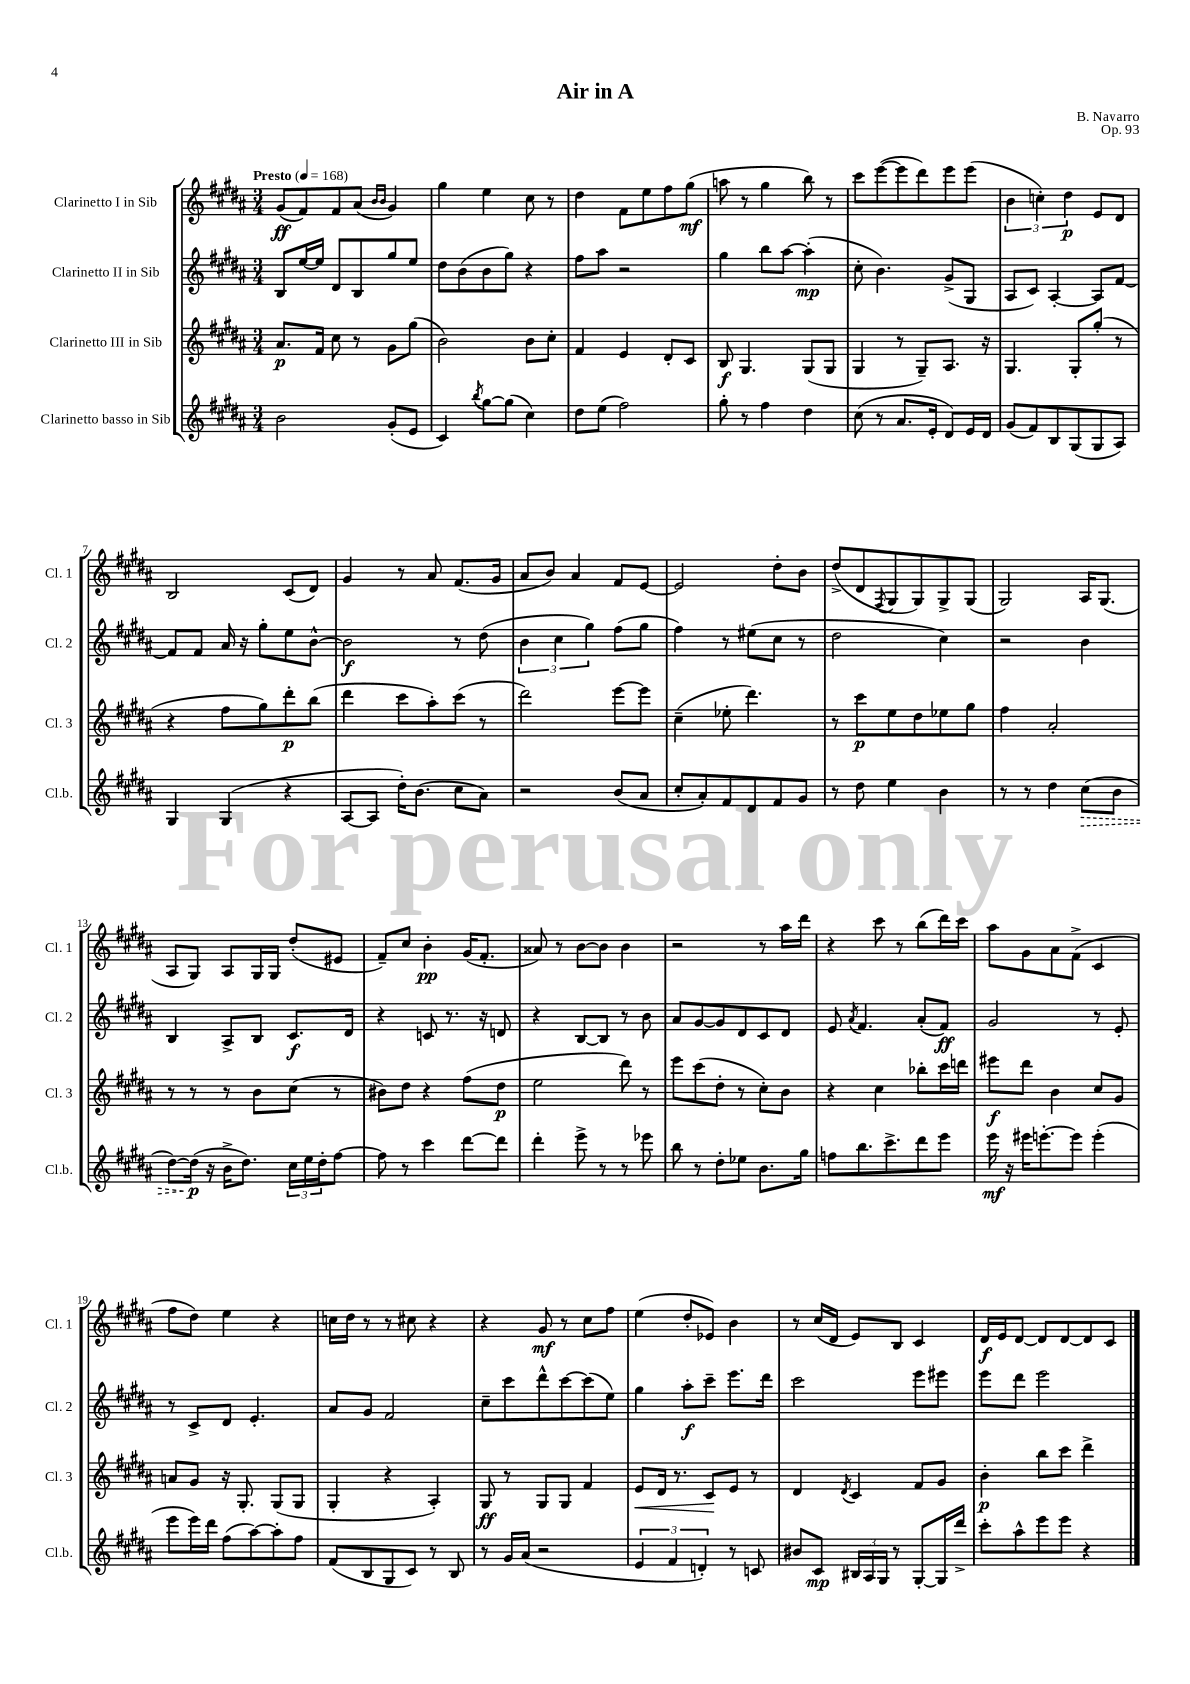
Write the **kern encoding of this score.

**kern	**dynam	**kern	**dynam	**kern	**dynam	**kern	**dynam
*part4	*part4	*part3	*part3	*part2	*part2	*part1	*part1
*staff4	*staff4	*staff3	*staff3	*staff2	*staff2	*staff1	*staff1
*I"Clarinetto basso in Sib	*	*I"Clarinetto III in Sib	*	*I"Clarinetto II in Sib	*	*I"Clarinetto I in Sib	*
*I'Cl.b.	*	*I'Cl. 3	*	*I'Cl. 2	*	*I'Cl. 1	*
*clefG2	*	*clefG2	*	*clefG2	*	*clefG2	*
*k[f#c#g#d#a#]	*	*k[f#c#g#d#a#]	*	*k[f#c#g#d#a#]	*	*k[f#c#g#d#a#]	*
*M3/4	*	*M3/4	*	*M3/4	*	*M3/4	*
*MM168	*	*MM168	*	*MM168	*	*MM168	*
=1	=1	=1	=1	=1	=1	=1	=1
!	!	!	!	!	!	!LO:TX:a:B:t=Presto	!
2b\	.	8.a#/L	p	8B/L	.	(8g#/L	ff
.	.	.	.	[16ee/L	.	8f#/)	.
.	.	16f#/Jk	.	16ee/JJ]	.	.	.
.	.	8cc#\	.	8d#/L	.	8f#/	.
.	.	8r	.	8B/	.	(8a#/J	.
.	.	.	.	.	.	16qqb/LL	.
.	.	.	.	.	.	16qqb/JJ	.
(8g#'/L	.	8g#\L	.	8gg#/	.	4g#/)	.
8e/J	.	(8gg#\J	.	8ee/J	.	.	.
=2	=2	=2	=2	=2	=2	=2	=2
4c#/)	.	2b\)	.	8dd#\L	.	4gg#\	.
.	.	.	.	(8b\	.	.	.
8qbb/	.	.	.	.	.	.	.
[8gg#\L	.	.	.	8b\	.	4ee\	.
(8gg#\J]	.	.	.	8gg#\J)	.	.	.
4cc#\)	.	8b\L	.	4r	.	8cc#\	.
.	.	8cc#'\J	.	.	.	8r	.
=3	=3	=3	=3	=3	=3	=3	=3
8dd#\L	.	4f#/	.	8ff#\L	.	4dd#\	.
(8ee\J	.	.	.	8aa#\J	.	.	.
2ff#\)	.	4e/	.	2r	.	8f#\L	.
.	.	.	.	.	.	8ee\	.
.	.	8d#'/L	.	.	.	8ff#\	.
.	.	8c#/J	.	.	.	(8gg#\J	mf
=4	=4	=4	=4	=4	=4	=4	=4
8gg#'\	.	8B/	f	4gg#\	.	8aan\	.
8r	.	4.G#/	.	.	.	8r	.
4ff#\	.	.	.	8bb\L	.	4gg#\	.
.	.	.	.	[8aa#\J	.	.	.
4dd#\	.	(8G#/L	.	(4aa#'\]	mp	8bb\)	.
.	.	8G#/J	.	.	.	8r	.
=5	=5	=5	=5	=5	=5	=5	=5
(8cc#\	.	4G#/	.	8cc#'\	.	8ccc#\L	.
8r	.	.	.	4.b\)	.	([8eee\	.
8.a#/L	.	8r	.	.	.	8eee\]	.
.	.	8G#~/L)	.	.	.	8ddd#\)	.
16e'/Jk	.	.	.	.	.	.	.
8d#/L)	.	8.A#/J	.	(8g#^/L	.	8eee\	.
16e/L	.	.	.	8G#/J	.	(8eee\J	.
16d#/JJ	.	16r	.	.	.	.	.
=6	=6	=6	=6	=6	=6	=6	=6
(8g#/L	.	4.G#/	.	8A#/L	.	6b\	.
8f#/)	.	.	.	8c#/J)	.	.	.
.	.	.	.	.	.	6ccn'\)	.
8B/	.	.	.	[4A#'/	.	.	.
.	.	.	.	.	.	6dd#\	p
(8G#/	.	8G#'/L	.	.	.	.	.
8G#/	.	(8gg#'/J	.	8A#/L]	.	8e/L	.
8A#/J)	.	8r	.	[8f#/J	.	8d#/J	.
!!LO:LB:g=z
=7	=7	=7	=7	=7	=7	=7	=7
4G#/	.	4r	.	8f#/L]	.	2B/	.
.	.	.	.	8f#/J	.	.	.
(4G#/	.	8ff#\L	.	16a#/	.	.	.
.	.	.	.	16r	.	.	.
.	.	8gg#\)	.	8gg#'\L	.	.	.
4r	.	8ddd#'\	p	8ee\	.	(8c#/L	.
.	.	(8bb\J	.	[8b^^\J	.	8d#/J)	.
=8	=8	=8	=8	=8	=8	=8	=8
[8A#/L	.	4ddd#\	.	2b\]	f	4g#/	.
8A#/J]	.	.	.	.	.	.	.
16dd#'\KL)	.	8ccc#\L	.	.	.	8r	.
(8.b\J	.	.	.	.	.	.	.
.	.	8aa#'\)	.	.	.	8a#/	.
8cc#\L	.	(8ccc#\J	.	8r	.	(8.f#/L	.
8a#\J)	.	8r	.	(8dd#\	.	.	.
.	.	.	.	.	.	16g#/Jk	.
=9	=9	=9	=9	=9	=9	=9	=9
2r	.	2ddd#\)	.	6b\	.	8a#/L	.
.	.	.	.	.	.	8b/J)	.
.	.	.	.	6cc#\	.	.	.
.	.	.	.	.	.	4a#/	.
.	.	.	.	6gg#\)	.	.	.
(8b/L	.	[8eee\L	.	(8ff#\L	.	8f#/L	.
8a#/J	.	8eee\J]	.	8gg#\J	.	[8e/J	.
=10	=10	=10	=10	=10	=10	=10	=10
8cc#'/L	.	(4cc#~\	.	4ff#\)	.	2e/]	.
8a#'/)	.	.	.	.	.	.	.
8f#/	.	8ee-X'\	.	8r	.	.	.
8d#/	.	4.ddd#\)	.	(8ee#X\L	.	.	.
8f#/	.	.	.	8cc#\J	.	8dd#'\L	.
8g#/J	.	.	.	8r	.	8b\J	.
=11	=11	=11	=11	=11	=11	=11	=11
8r	.	8r	.	2dd#\	.	(8dd#^/L	.
8dd#\	.	8ccc#\L	p	.	.	8d#/	.
.	.	.	.	.	.	8qF#/	.
4ee\	.	8ee\	.	.	.	8G#/	.
.	.	8dd#\	.	.	.	8G#/)	.
4b\	.	8ee-X\	.	4cc#\)	.	8G#^/	.
.	.	8gg#\J	.	.	.	(8G#/J	.
=12	=12	=12	=12	=12	=12	=12	=12
8r	.	4ff#\	.	2r	.	2G#/)	.
8r	.	.	.	.	.	.	.
4dd#\	.	2a#'/	.	.	.	.	.
!	!LO:HP:b	!	!	!	!	!	!
(8cc#\L	>	.	.	4b\	.	16A#/KL	.
.	.	.	.	.	.	(8.G#/J	.
8b\J	.	.	.	.	.	.	.
!!LO:LB:g=z
=13	=13	=13	=13	=13	=13	=13	=13
[8dd#\L)	.	8r	.	4B/	.	8A#/L	.
(16dd#\Jk]	p	8r	.	.	.	8G#/J)	.
16r	]	.	.	.	.	.	.
16b^\KL	.	8r	.	8A#^/L	.	8A#/L	.
8.dd#\J)	.	.	.	.	.	.	.
.	.	8b\L	.	8B/J	.	16G#/L	.
.	.	.	.	.	.	16G#/JJ	.
24cc#\LL	.	(8cc#\J	.	8.c#/L	f	(8dd#'/L	.
24ee\	.	.	.	.	.	.	.
24dd#'\J	.	.	.	.	.	.	.
[8ff#\J	.	8r	.	.	.	8e#X/J	.
.	.	.	.	16d#/Jk	.	.	.
=14	=14	=14	=14	=14	=14	=14	=14
8ff#\]	.	8b#X\L)	.	4r	.	8f#~/L)	.
8r	.	8dd#\J	.	.	.	8cc#/J	.
4ccc#\	.	4r	.	8cn/	.	4b'\	pp
.	.	.	.	8.r	.	.	.
[8ddd#\L	.	(8ff#\L	.	.	.	(16g#/KL	.
.	.	.	.	16r	.	8.f#'/J	.
8ddd#\J]	.	8dd#\J	p	8dn/	.	.	.
=15	=15	=15	=15	=15	=15	=15	=15
4ddd#'\	.	2ee\	.	4r	.	8a##X/)	.
.	.	.	.	.	.	8r	.
8eee^\	.	.	.	[8B/L	.	[8b\L	.
8r	.	.	.	8B/J]	.	8b\J]	.
8r	.	8ddd#\)	.	8r	.	4b\	.
8eee-X\	.	8r	.	8b\	.	.	.
=16	=16	=16	=16	=16	=16	=16	=16
8bb\	.	8eee\L	.	8a#/L	.	2r	.
8r	.	(8ccc#\	.	[8g#/	.	.	.
8dd#'\L	.	8dd#'\J	.	8g#/]	.	.	.
8ee-X\J	.	8r	.	8d#/	.	.	.
8.b\L	.	8cc#'\L)	.	8c#/	.	8r	.
.	.	8b\J	.	8d#/J	.	16aa#\LL	.
16gg#\Jk	.	.	.	.	.	16ddd#\JJ	.
=17	=17	=17	=17	=17	=17	=17	=17
8ffn\L	.	4r	.	8e/	.	4r	.
.	.	.	.	8qa#/	.	.	.
8.bb\	.	.	.	4.f#/	.	.	.
.	.	4cc#\	.	.	.	8ccc#\	.
8.ccc#^\	.	.	.	.	.	.	.
.	.	.	.	.	.	8r	.
8ddd#\	.	8bb-X'\L	.	(8a#'/L	.	(8bb\L	.
8eee\J	.	16ccc#\L	.	8f#/J)	ff	16ddd#\L)	.
.	.	16dddn\JJ	.	.	.	16ccc#\JJ	.
=18	=18	=18	=18	=18	=18	=18	=18
16eee\	mf	8eee#X\L	f	2g#/	.	8aa#\L	.
16r	.	.	.	.	.	.	.
16eee#X\KL	.	8ddd#\J	.	.	.	8g#\	.
[8.eeen'\	.	.	.	.	.	.	.
.	.	4b\	.	.	.	8a#\	.
8eee\J]	.	.	.	.	.	(8f#^\J	.
(4eee'\	.	8cc#/L	.	8r	.	4c#/	.
.	.	8g#/J	.	8e'/	.	.	.
!!LO:LB:g=z
=19	=19	=19	=19	=19	=19	=19	=19
8eee\L	.	8an/L	.	8r	.	8ff#\L	.
16eee\L)	.	8g#/J	.	8c#^/L	.	8dd#\J)	.
16ddd#\JJ	.	.	.	.	.	.	.
(8ff#\L	.	16r	.	8d#/J	.	4ee\	.
.	.	8.G#'/	.	.	.	.	.
[8aa#\)	.	.	.	4.e'/	.	.	.
8aa#'\]	.	(8G#/L	.	.	.	4r	.
8ff#\J	.	8G#/J	.	.	.	.	.
=20	=20	=20	=20	=20	=20	=20	=20
(8f#/L	.	4G#'/	.	8a#/L	.	16ccn\LL	.
.	.	.	.	.	.	16dd#\JJ	.
8B/	.	.	.	8g#/J	.	8r	.
8G#/	.	4r	.	2f#/	.	8r	.
8c#/J)	.	.	.	.	.	8cc#X\	.
8r	.	4A#'/)	.	.	.	4r	.
8B/	.	.	.	.	.	.	.
=21	=21	=21	=21	=21	=21	=21	=21
8r	.	8G#/	ff	8cc#~\L	.	4r	.
16g#/LL	.	8r	.	8ccc#\	.	.	.
(16a#/JJ	.	.	.	.	.	.	.
2r	.	8G#/L	.	8ddd#^^\	.	8g#/	mf
.	.	8G#/J	.	[8ccc#\	.	8r	.
.	.	4f#/	.	(8ccc#\]	.	8cc#\L	.
.	.	.	.	8ee\J)	.	8ff#\J	.
=22	=22	=22	=22	=22	=22	=22	=22
!	!	!	!LO:HP:b	!	!	!	!
6e/	.	8e/L	<	4gg#\	.	(4ee\	.
.	.	16d#/Jk	.	.	.	.	.
6f#/	.	.	.	.	.	.	.
.	.	8.r	.	.	.	.	.
.	.	.	.	8aa#'\L	f	8dd#'/L	.
6dn'/)	.	.	.	.	.	.	.
.	.	8c#/L	.	8ccc#~\J	.	8e-X/J)	.
8r	.	8e/J	[	8.eee\L	.	4b\	.
8cn/	.	8r	.	.	.	.	.
.	.	.	.	16ddd#\Jk	.	.	.
=23	=23	=23	=23	=23	=23	=23	=23
8b#X/L	.	4d#/	.	2ccc#\	.	8r	.
8c#/J	mp	.	.	.	.	(16cc#/LL	.
.	.	.	.	.	.	16d#/JJ	.
.	.	8qd#/	.	.	.	.	.
24B#X/LL	.	4c#/	.	.	.	8e/L)	.
24A#/	.	.	.	.	.	.	.
24G#/JJ	.	.	.	.	.	.	.
8r	.	.	.	.	.	8B/J	.
[8G#'/L	.	8f#/L	.	8eee\L	.	4c#/	.
16G#/L]	.	8g#/J	.	8eee#X\J	.	.	.
16ddd#^/JJ	.	.	.	.	.	.	.
=24	=24	=24	=24	=24	=24	=24	=24
8ccc#'\L	.	4b'\	p	8eee\L	.	16d#/LL	f
.	.	.	.	.	.	16e/J	.
8aa#^^\	.	.	.	8ddd#\J	.	[8d#/J	.
8eee\	.	8bb\L	.	2eee\	.	8d#/L]	.
8eee\J	.	8ccc#\J	.	.	.	[8d#/	.
4r	.	4ddd#^\	.	.	.	8d#/]	.
.	.	.	.	.	.	8c#/J	.
==	==	==	==	==	==	==	==
*-	*-	*-	*-	*-	*-	*-	*-
